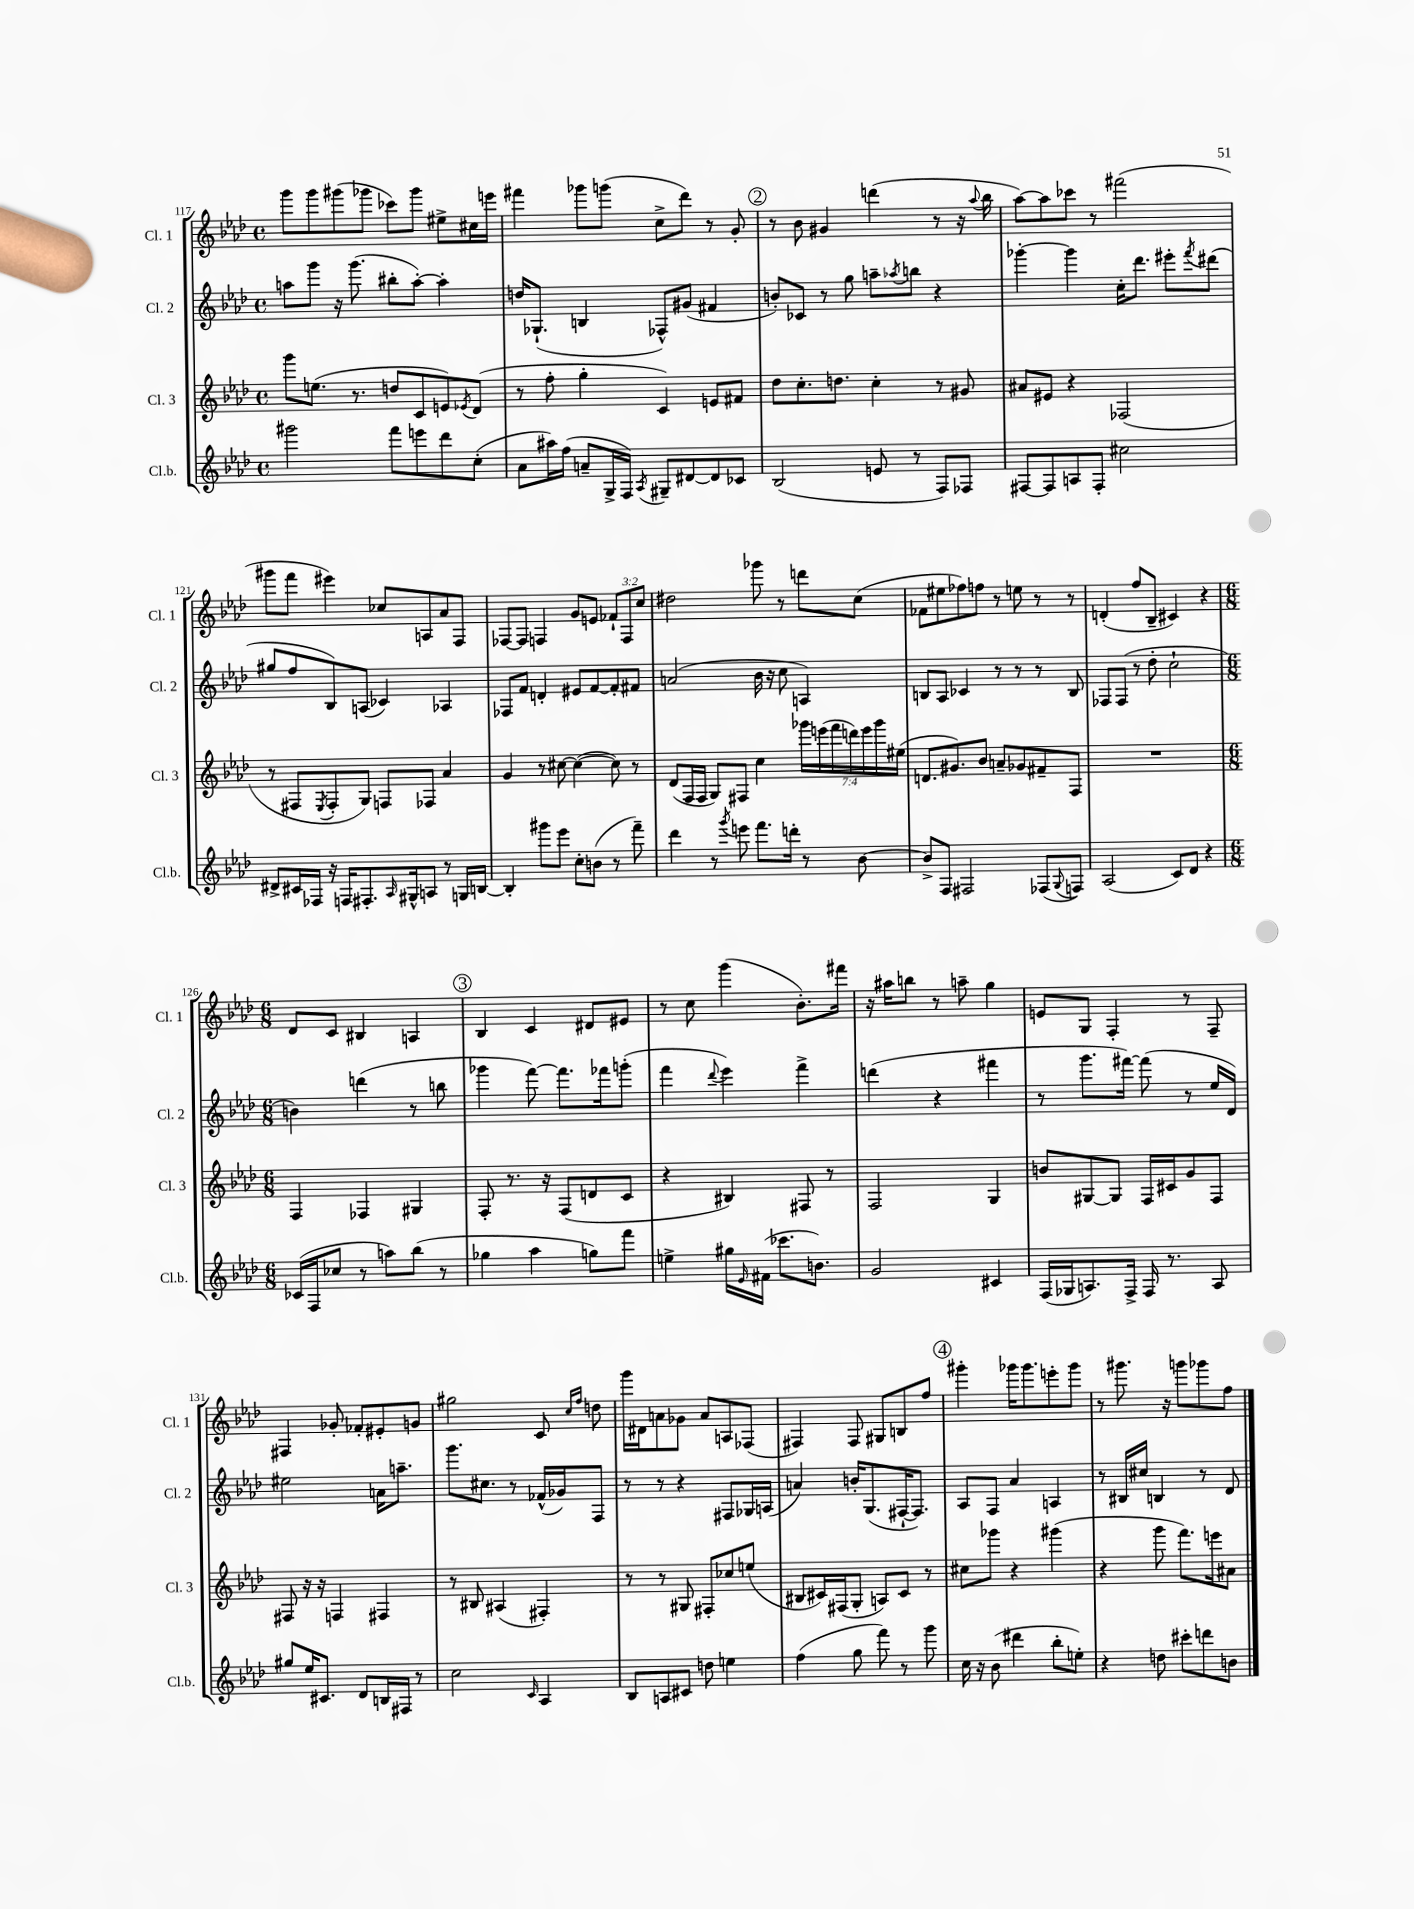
<<
\new StaffGroup <<
\new Staff = "s0" \with { instrumentName = "Cl. 1" shortInstrumentName = "Cl. 1" } {
    \clef treble \key aes \major \defaultTimeSignature \time 4/4 \override Staff.TupletNumber.text = #tuplet-number::calc-fraction-text
    g'''8 g'''8 gis'''8( ges'''8 ces'''8) ges'''8 eis''8-> cis''16 e'''16 |
    fis'''4 ges'''8 g'''8( c''8-> des'''8) r8 g'8-. |
    \mark \markup { \circle "2" } r8 bes'8 gis'4 d'''4( r8 r16 \appoggiatura { aes''8 } bes''16 |
    aes''8~) aes''8 ces'''8 r8 fis'''2( |
    gis'''8 f'''8 eis'''4) ces''8 a8 aes'8 f8 |
    fes8~ fes8 f4 g'8 e'8 \tuplet 3/2 { fes'8-! f8 c''8 } |
    dis''2 ges'''8 r8 d'''8 c''8( |
    fes'8 eis''8 fes''8) f''8 r8 e''8 r8 r8 |
    d'4-.( f''8 bes8-- cis'4) r4 |
    \numericTimeSignature \time 6/8 des'8 c'8 bis4 a4 |
    \mark \markup { \circle "3" } bes4 c'4 dis'8 eis'8 |
    r8 c''8 g'''4( bes'8.-.) fis'''16 |
    r16 ais''16 b''8 r8 a''8-- g''4 |
    e'8 g8 f4-. r8 f8-- |
    fis4 ges'8-. fes'8-. eis'8-. g'8 |
    gis''2 c'8 \grace { c''16 f''16 } d''8 |
    g'''16 dis'16 a'8 ges'8 a'8 a8 fes8( |
    fis4) fis8 gis8 b8 f''8 |
    \mark \markup { \circle "4" } gis'''4-. ges'''16 ges'''8. e'''8-. ges'''8 |
    r8 gis'''8. r16 g'''8 ges'''8 f''8 \bar "|." |
}
\new Staff = "s1" \with { instrumentName = "Cl. 2" shortInstrumentName = "Cl. 2" } {
    \clef treble \key aes \major \defaultTimeSignature \time 4/4
    a''8 g'''8 r16 g'''8.( bis''8-. a''8~-.) a''4-. |
    d''16 ges8.-!( b4 fes8-^) gis'8( fis'4 |
    \mark \markup { \circle "2" } b'8-.) ces'8 r8 g''8 a''8-- \acciaccatura { aes''8 } b''8 r4 |
    ges'''4~-. ges'''4 c''16-. des'''8. eis'''8-. \acciaccatura { f'''8 } dis'''8( |
    gis''8 f''8 bes8) a8( ces'4) aes4 |
    fes8 f'8 d'4-. eis'8 f'8~ f'8-. fis'8 |
    a'2( bes'16 r16 c''8 a4) |
    b8 aes8 ces'4 r8 r8 r8 b8 |
    fes8 fes8( r8 des''8-. c''2-! |
    \numericTimeSignature \time 6/8 b'4) d'''4( r8 b''8 |
    \mark \markup { \circle "3" } ges'''4 f'''8~) f'''8. fes'''16 g'''8-.( |
    f'''4 \appoggiatura { des'''8 } ees'''4) f'''4-> |
    d'''4( r4 fis'''4 |
    r8 g'''8. fis'''16~) fis'''8( r8 ees''16 des'16) |
    eis''2 a'16 a''8.-- |
    g'''8. cis''8. r8 fes'16-^( ges'16) f8 |
    r8 r8 r4 fis8 ges16 a16( |
    a'4) b'16-. g8.( fis16~-! fis8.) |
    \mark \markup { \circle "4" } aes8 f8 aes'4 a4 |
    r8 bis16 cis''16 b4 r8 des'8 \bar "|." |
}
\new Staff = "s2" \with { instrumentName = "Cl. 3" shortInstrumentName = "Cl. 3" } {
    \clef treble \key aes \major \defaultTimeSignature \time 4/4 \override Staff.TupletNumber.text = #tuplet-number::calc-fraction-text
    g'''8 e''8.( r8. d''8 c'8 e'8) \acciaccatura { ees'8 } des'8( |
    r8 f''8-. g''4-. c'4) e'8 fis'8 |
    \mark \markup { \circle "2" } des''8 c''8.-. d''8. c''4-. r8 gis'8 |
    ais'8 eis'8 r4 fes2( |
    r8 fis8 \acciaccatura { ees8 } fis8-. g8) f8 fes8 aes'4 |
    g'4 r8 cis''8~ cis''4~( cis''8) r8 |
    des'8( f16 f16 g8) fis8 c''4 \tuplet 7/4 { ges'''16 e'''16( f'''16 d'''16) e'''16 ges'''16 eis''16( } |
    d'8. gis'8.) bes'8 a'8-- ges'8 fis'8-- f8 |
    R1 |
    \numericTimeSignature \time 6/8 f4 fes4 gis4 |
    \mark \markup { \circle "3" } f8-. r8. r16 f8( d'8 c'8 |
    r4 bis4) fis8 r8 |
    f2 g4 |
    b'8 gis8~ gis8 f16 cis'16 g'8 f8 |
    fis8 r16 r16 f4 fis4 |
    r8 bis8 ais4( fis4-.) |
    r8 r8 gis8 fis8-. ces''8 e''8( |
    bis8 cis'16) fis16( g8-. a8) cis'8 r8 |
    \mark \markup { \circle "4" } cis''8 ges'''8 r4 gis'''4( |
    r4 g'''8 f'''8.) e'''16 ais'8 \bar "|." |
}
\new Staff = "s3" \with { instrumentName = "Cl.b." shortInstrumentName = "Cl.b." } {
    \clef treble \key aes \major \defaultTimeSignature \time 4/4
    gis'''2 f'''8 e'''8 des'''8 c''8-.( |
    aes'8 ais''16) f''16( a'8-- g16-> f16) \acciaccatura { aes8 } gis8-- dis'8~ dis'8 ces'8 |
    \mark \markup { \circle "2" } bes2( e'8 r8 f8) fes8 |
    fis8~ fis8 a8 fis8-. cis''2 |
    dis'8-> cis'16 fes16 r16 f16 fis8.-. \grace { aes16 } gis16-^ a8 r8 g16 b16~ |
    b4-. gis'''8 ees'''8 c''8-. b'8( r8 f'''8--) |
    des'''4 r8 \acciaccatura { g'''8 } e'''8 f'''8. d'''16-. r8 bes'8~ |
    bes'8-> f8 fis2 fes8( \appoggiatura { g8 } f8) |
    aes2( c'8) des'8 r4 |
    \numericTimeSignature \time 6/8 ces'16( f16 ces''8 r8 a''8) bes''8( r8 |
    \mark \markup { \circle "3" } ges''4 aes''4 g''8) f'''8 |
    e''4-> gis''16 \grace { ees'16 } fis'16( ces'''8. b'8.) |
    g'2 cis'4 |
    f16( ges16 a8.) f16-> f16 r8. a8 |
    gis''8 ees''16 cis'8. des'8 b16 fis16 r8 |
    c''2 \grace { c'16 } aes4 |
    bes8 a8 cis'8 d''8 e''4 |
    f''4( g''8 f'''8) r8 g'''8 |
    \mark \markup { \circle "4" } c''16 r16 bes'8( dis'''4 bes''8-. e''8-.) |
    r4 d''8 cis'''8-. d'''8 b'8 \bar "|." |
}
>>
>>
\layout { \context { \Score currentBarNumber = #117 } }
